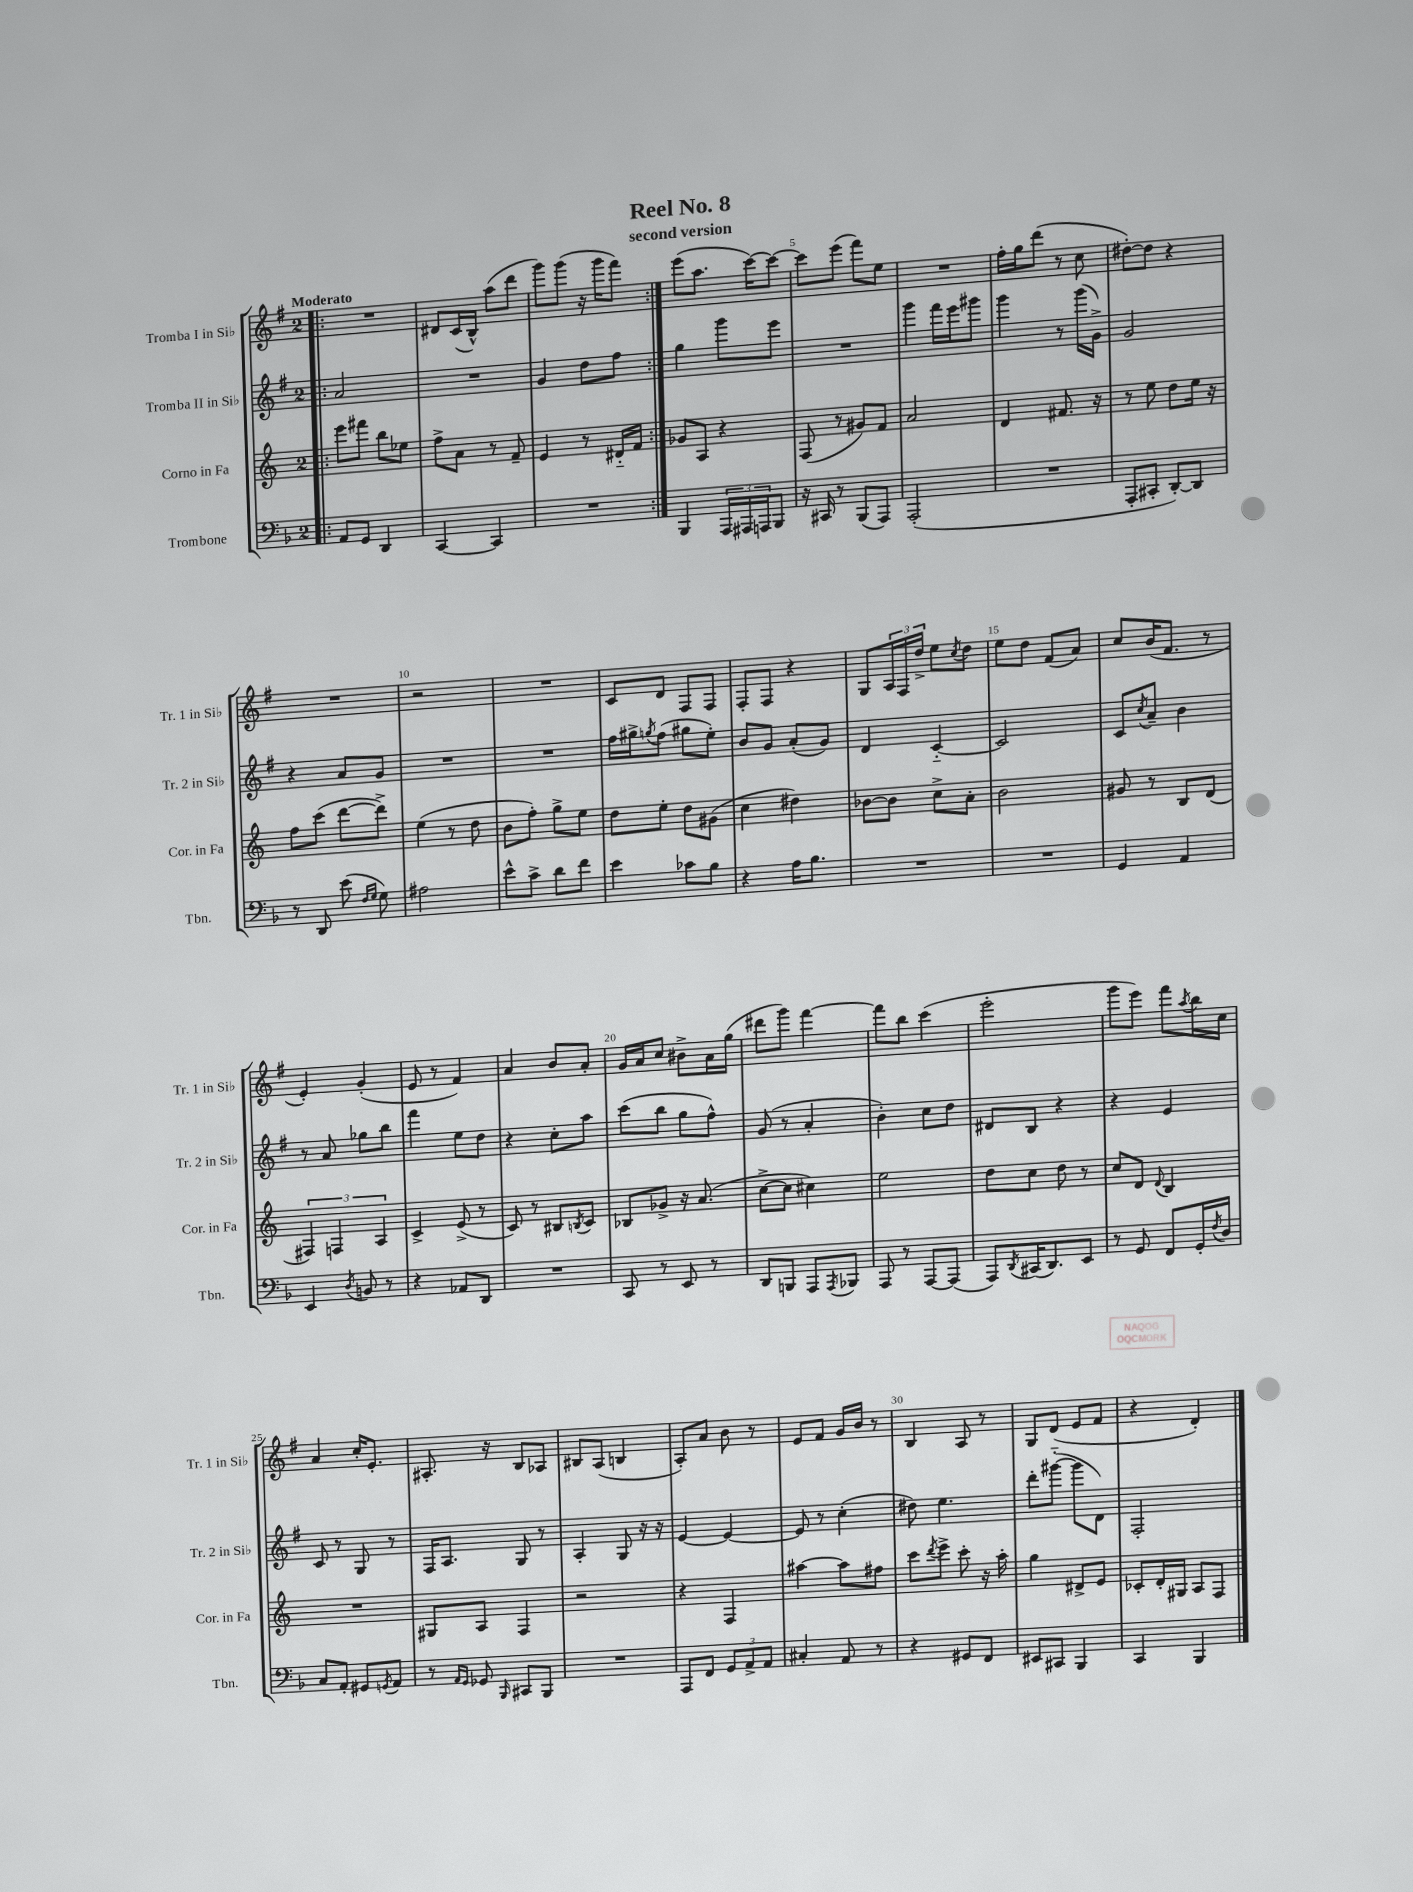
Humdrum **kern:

**kern	**kern	**kern	**kern
*staff4	*staff3	*staff2	*staff1
*clefF4	*clefG2	*clefG2	*clefG2
*k[b-]	*k[]	*k[f#]	*k[f#]
*M2/4	*M2/4	*M2/4	*M2/4
=!|:	=!|:	=!|:	=!|:
8AA	8eee	2a	2r
8GG	8fff#	.	.
4DD	8bb	.	.
.	8ee-	.	.
=	=	=	=
[4CC	8ff^	2r	8d#
.	8a	.	(16c
.	.	.	16B^^)
4CC]	8r	.	(8aa
.	8f~	.	8ddd
=	=	=	=
2r	4e	4g	8ggg)
.	.	.	(8ggg
.	8r	8dd	16r
.	.	.	16ggg
.	16d#'~	8ff#	8fff#)
.	16f	.	.
=:|!	=:|!	=:|!	=:|!
4BBB-	8g-	4gg	(8eee
.	8A	.	8.aa
24AAA	4r	8ggg	.
24AAA#	.	.	.
.	.	.	[16ccc)
24AAA	.	.	.
8BBB-	.	8eee	8ccc_
=	=	=	=
16r	(8F	2r	8ccc]
16CC#	.	.	.
8r	8r	.	(8eee
(8BBB-	8g#)	.	8fff#)
8AAA)	8f	.	8ee
=	=	=	=
(2AAA'	2a	4ggg	2r
.	.	16fff#	.
.	.	16eee	.
.	.	8ggg#	.
=	=	=	=
2r	4d	4ggg	16ff#'
.	.	.	16gg
.	.	.	(8ddd
.	8.f#	8r	8r
.	.	(16ggg	8cc
.	16r	16g^)	.
=	=	=	=
8AAA'	8r	2g	[8dd#')
8CC#'	8ee	.	8dd#]
[8DD')	8dd	.	4r
8DD]	16ee	.	.
.	16r	.	.
=	=	=	=
8r	8ff	4r	2r
8DD	(8ccc	.	.
(8e	[8ddd	8a	.
16qqF	.	.	.
16qqG	.	.	.
8G)	8ddd^])	8g	.
=	=	=	=
2A#	(4ee	2r	2r
.	8r	.	.
.	8dd	.	.
=	=	=	=
8e^^	8b	2r	2r
8c^	8ff')	.	.
8d	8gg^	.	.
8f	8ee	.	.
=	=	=	=
4e	8dd	16ff#	8c
.	.	16gg#^	.
.	.	8qgg	.
.	8ee'	(8ff#	8d
8c-	8dd	8gg#	8F#
8B-	(8g#	8ee')	8F#
=	=	=	=
4r	4cc	8b	8F#'
.	.	8g	8F#
16A	4dd#)	(8a'	4r
8.B-	.	.	.
.	.	8g)	.
=	=	=	=
2r	[8b-	4d	8G
.	8b-]	.	24A
.	.	.	24F#
.	.	.	24dd^
.	8cc^	[4c'~	8ee
.	.	.	8qcc
.	8a'	.	8dd
=	=	=	=
2r	2b	2c]	8ee
.	.	.	8dd
.	.	.	(8f#
.	.	.	8a)
=	=	=	=
4GG	8g#	8c	8cc
.	.	8qcc	.
.	8r	8a~	(16b
.	.	.	8.f#
4AA	8B	4b	.
.	(8d	.	8r
=	=	=	=
4EE	6F#)	8r	4e')
.	.	8a	.
.	6F	.	.
8qD	.	.	.
8BB	.	8gg-	(4g'
.	6A	.	.
8r	.	8bb	.
=	=	=	=
4r	4c^	4fff#	8e
.	.	.	8r
8AA-	(8e^	8ee	4f#)
8DD	8r	8dd	.
=	=	=	=
2r	8c)	4r	4a
.	8r	.	.
.	8B#	8cc'	8b
.	8qB	.	.
.	8c	8aa	8a'
=	=	=	=
8CC	8B-	(8ccc	16g
.	.	.	16a
8r	8g-^	8bb	8cc
8EE	16r	8gg	8b#^
.	(8.a	.	.
8r	.	8ff#^^)	16a
.	.	.	(16gg
=	=	=	=
8DD	[8cc^	(8g	8ddd#
8BBB	8cc]	8r	8ggg)
8AAA	4cc#)	4a'	[4fff#
8qAAA	.	.	.
8BBB-	.	.	.
=	=	=	=
8AAA	2ee	4b')	8fff#]
8r	.	.	8bb
[8AAA	.	8cc	(4ccc
(8AAA]	.	8dd	.
=	=	=	=
8AAA)	8dd	8d#	2eee'
8qDD	.	.	.
(16CC#	8cc	8B	.
8.DD)	.	.	.
.	8dd	4r	.
8EE	8r	.	.
=	=	=	=
8r	8cc	4r	8ggg
8GG	8d	.	8eee)
.	8qqd	.	.
8FF	4B	4e	8fff#
.	.	.	8qaa
16GG'	.	.	16bb
8qF	.	.	.
16D	.	.	16cc
=	=	=	=
8C	2r	8c	4a
8AA'	.	8r	.
8GG#	.	8G	16cc'
.	.	.	8.e'
8qGG	.	.	.
8AA	.	8r	.
=	=	=	=
8r	8G#	16F#	8.A#'
.	.	8.A	.
16qqAA	.	.	.
16qqGG	.	.	.
8GG-	8A	.	.
.	.	.	16r
16qqBBB-	.	.	.
8CC#	4F	8G	8B
8BBB-	.	8r	8A-
=	=	=	=
2r	2r	4A'	8B#
.	.	.	(8A
.	.	8G	4B
.	.	16r	.
.	.	16r	.
=	=	=	=
8AAA	4r	[4e	8A')
8FF	.	.	8a
12GG	4F	4e_	8b
12AA^	.	.	.
.	.	.	8r
12AA	.	.	.
=	=	=	=
4C#'	[4aa#	8e]	8e
.	.	8r	8f#
8AA	8aa#]	(4cc'	16g
.	.	.	16b
8r	8ff#	.	8r
=	=	=	=
4r	8ccc	8dd#)	4B
.	8qddd	.	.
.	8eee^	4.ee	.
8GG#	8ccc'	.	8A
8FF	16r	.	8r
.	16aa'	.	.
=	=	=	=
8EE#	4gg	8ddd'	8G
8CC#	.	([8ggg#'~	(8d
4BBB-	8d#^	8ggg#]	8e
.	8e	8d)	8f#
=	=	=	=
4CC	8c-'	2F#'	4r
.	16d'	.	.
.	16G#	.	.
4BBB-	8A	.	4d')
.	8F	.	.
==	==	==	==
*-	*-	*-	*-
